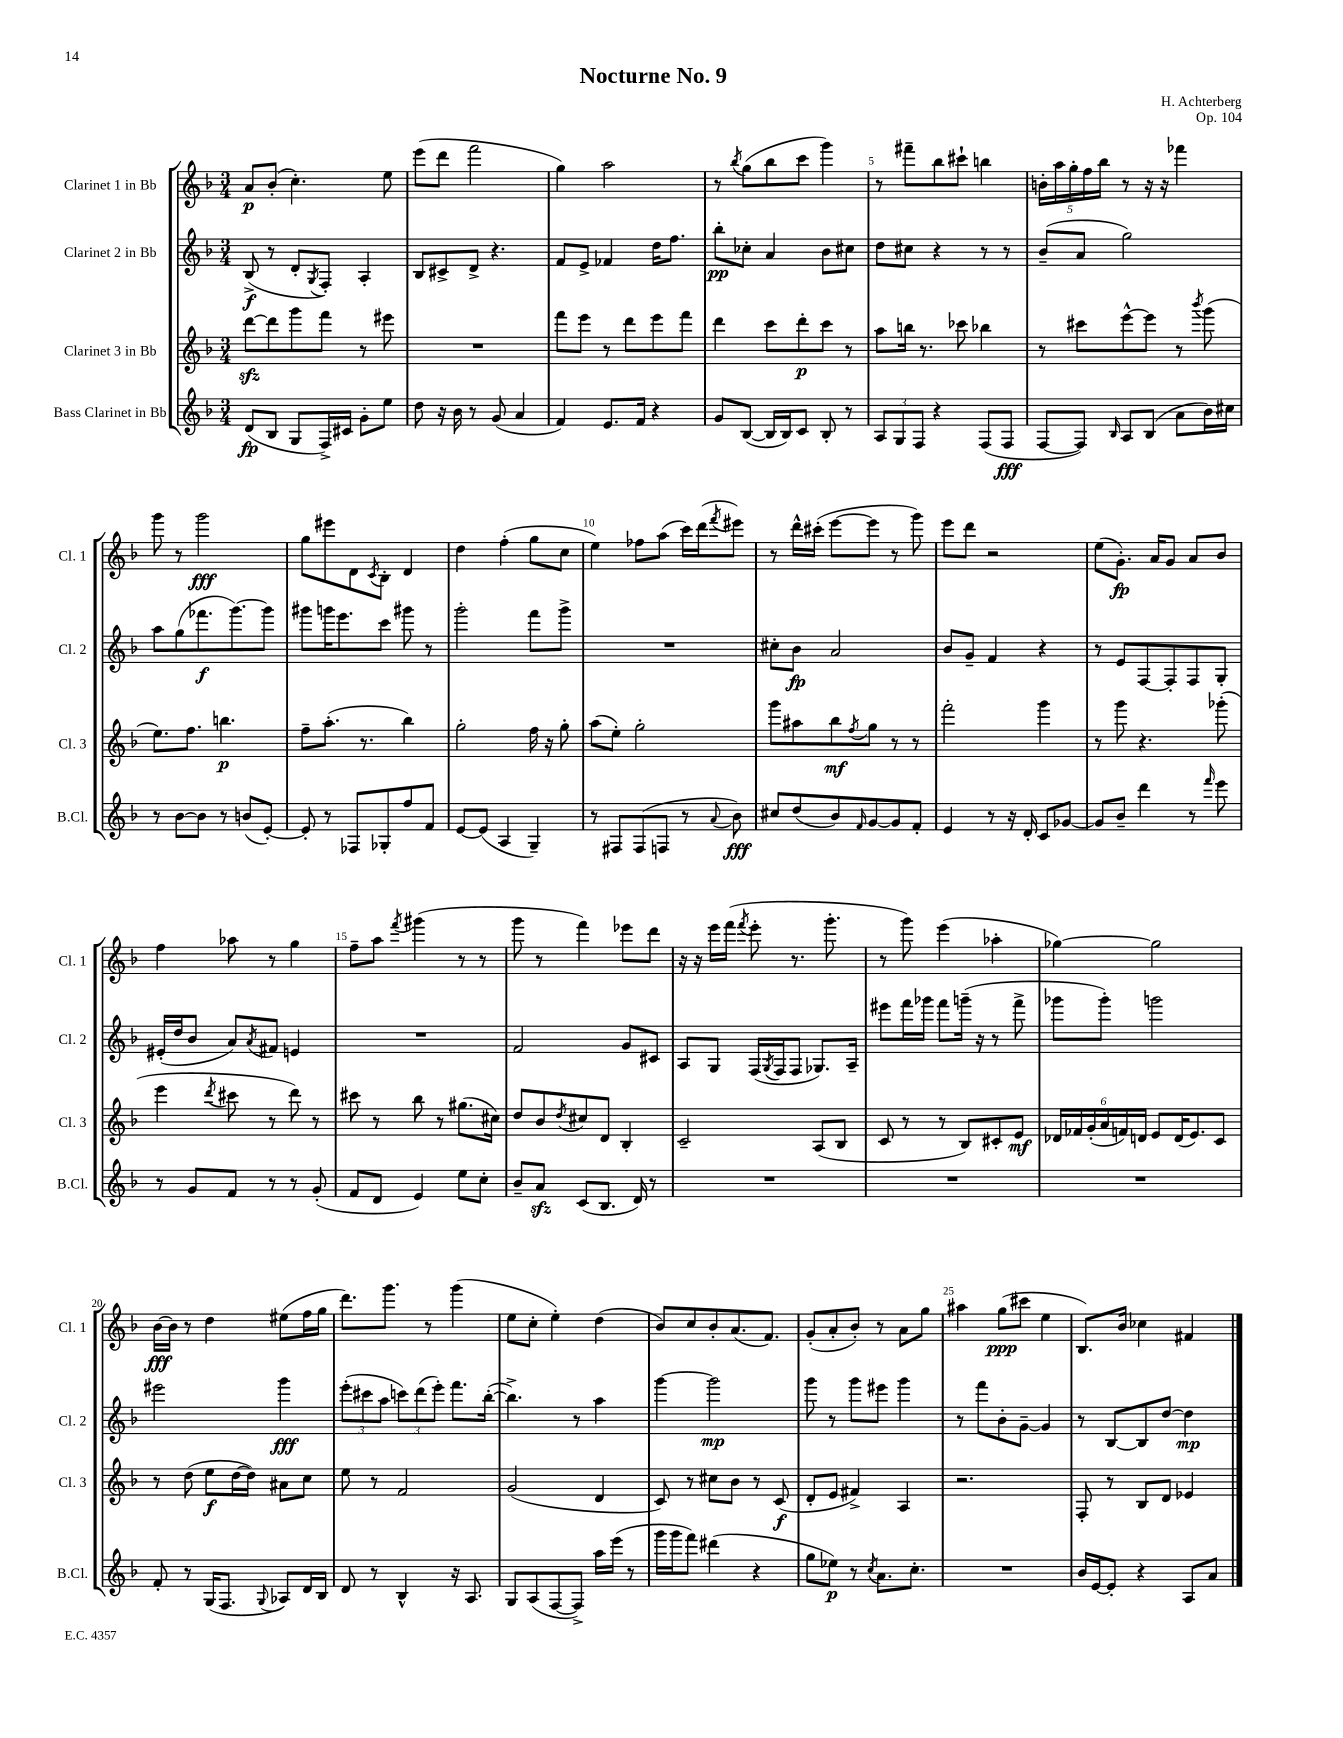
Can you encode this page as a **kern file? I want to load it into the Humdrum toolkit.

**kern	**kern	**kern	**kern
*staff4	*staff3	*staff2	*staff1
*clefG2	*clefG2	*clefG2	*clefG2
*k[b-]	*k[b-]	*k[b-]	*k[b-]
*M3/4	*M3/4	*M3/4	*M3/4
(8d	[8ddd	(8B-^	8a
8B-	8ddd]	8r	(8b-'
8G	8ggg	8d'	4.cc')
.	.	8qG	.
16F^)	8fff	8F')	.
16c#	.	.	.
8g'	8r	4A'	.
8ee	8eee#	.	8ee
=	=	=	=
8dd	2.r	8B-	(8eee
16r	.	8c#^	8ddd
16b-	.	.	.
8r	.	8d^	2fff
(8g	.	4.r	.
4a	.	.	.
=	=	=	=
4f)	8fff	8f	4gg)
.	8eee	8e^	.
8.e	8r	4f-	2aa
.	8ddd	.	.
16f	.	.	.
4r	8eee	16dd	.
.	.	8.ff	.
.	8fff	.	.
=	=	=	=
8g	4ddd	8bb-'	8r
.	.	.	8qbb-
([8B-	.	8cc-'	(8gg
16B-]	8ccc	4a	8bb-
16B-)	.	.	.
8c	8ddd'	.	8ccc
8B-'	8ccc	8b-	4ggg)
8r	8r	8cc#	.
=	=	=	=
12A	8aa	8dd	8r
12G	.	.	.
.	16bb	8cc#	8fff#~
12F	.	.	.
.	8.r	.	.
4r	.	4r	8bb-
.	8ccc-	.	8ccc#`
(8F	4bb-	8r	4bb
8F	.	8r	.
=	=	=	=
[8F	8r	(8b-~	20b'
.	.	.	20aa
.	.	.	20gg'
8F])	8ccc#	8a	.
.	.	.	20ff
.	.	.	20bb-
16qqB-	.	.	.
8A	[8eee^^	2gg)	8r
(8B-	8eee]	.	16r
.	.	.	16r
8a	8r	.	4fff-
.	8qbbb-	.	.
16b-)	(8ggg	.	.
16cc#	.	.	.
=	=	=	=
8r	8.ee)	8aa	8ggg
[8b-	.	(8gg	8r
.	8.ff	.	.
8b-]	.	8.fff-	2ggg
8r	4.bb	.	.
.	.	[8.ggg)	.
(8b	.	.	.
[8e')	.	8ggg]	.
=	=	=	=
8e']	8ff~	8ggg#	8gg
8r	(8.aa'	16ggg	8eee#
.	.	8.eee	.
8F-	.	.	8d
.	8.r	.	.
.	.	.	8qc
8G-'	.	8ccc	8B-'
8ff	4bb-)	8ggg#	4d
8f	.	8r	.
=	=	=	=
[8e	2gg'	2ggg'	4dd
(8e]	.	.	.
4A	.	.	(4ff'
4G~)	16ff	8fff	8gg
.	16r	.	.
.	8gg'	8ggg^	8cc
=	=	=	=
8r	(8aa	2.r	4ee)
8F#	8ee')	.	.
(8F#	2gg'	.	8ff-
8F	.	.	(8aa
8r	.	.	16ccc)
.	.	.	(16ddd
8qqa	.	.	8qfff
8b-)	.	.	8eee#)
=	=	=	=
8cc#	8ggg	8cc#'	8r
(8dd	8aa#	8b-	16ddd^^
.	.	.	(16ccc#'
8b-)	8bb-	2a	[8eee
16qqf	8qff	.	.
[8g	8gg	.	8eee]
8g]	8r	.	8r
8f'	8r	.	8ggg)
=	=	=	=
4e	2fff'	8b-	8eee
.	.	8g~	8ddd
8r	.	4f	2r
16r	.	.	.
16d'	.	.	.
8c	4ggg	4r	.
[8g-	.	.	.
=	=	=	=
8g-]	8r	8r	(8ee
8b-~	8ggg	8e	8.g')
4ddd	4.r	[8F	.
.	.	.	16a
.	.	8F']	8g
8r	.	8F	8a
16qqfff	.	.	.
8eee	(8ggg-'	8G'	8b-
=	=	=	=
8r	4eee	(16e#'	4ff
.	.	16dd	.
8g	.	8b-	.
.	8qddd	.	.
8f	8ccc#	8a)	8aa-
.	.	8qa	.
8r	8r	8f#	8r
8r	8ddd)	4e	4gg
(8g'	8r	.	.
=	=	=	=
8f	8ccc#	2.r	8ff~
8d	8r	.	8aa
.	.	.	8qfff
4e)	8bb-	.	(4ggg#
.	8r	.	.
8ee	(8.gg#	.	8r
8cc'	.	.	8r
.	16cc#)	.	.
=	=	=	=
8b-~	8dd	2f	8ggg
8a	8b-	.	8r
.	8qdd	.	.
(8c	8cc#	.	4fff)
8.B-	8d	.	.
.	4B-'	8g	8eee-
16d)	.	.	.
8r	.	8c#	8ddd
=	=	=	=
2.r	2c~	8A	16r
.	.	.	16r
.	.	8G	16eee
.	.	.	(16fff
.	.	.	8qfff
.	.	(16F	8eee'
.	.	8qG	.
.	.	16F	.
.	.	8F	8.r
.	(8A	8.G-)	.
.	.	.	8.ggg'
.	8B-	.	.
.	.	16A~	.
=	=	=	=
2.r	8c	8eee#	8r
.	8r	16fff	8ggg)
.	.	16ggg-	.
.	8r	8fff	(4eee
.	8B-)	(16ggg~	.
.	.	16r	.
.	8c#'	8r	4aa-'
.	8e	8fff^	.
=	=	=	=
2.r	24d-	8ggg-	[4gg-)
.	24f-	.	.
.	(24g'	.	.
.	24a	8ggg-')	.
.	24f)	.	.
.	24d	.	.
.	8e	2ggg	2gg-]
.	(16d	.	.
.	8.e)	.	.
.	8c	.	.
=	=	=	=
8f'	8r	2eee#	[16b-
.	.	.	16b-]
8r	(8dd	.	8r
(16G	8ee	.	4dd
8.F	.	.	.
.	[16dd	.	.
.	16dd])	.	.
8qqG	.	.	.
8A-)	8a#	4ggg	(8ee#
16d	8cc	.	16ff
16B-	.	.	16gg
=	=	=	=
8d	8ee	(12eee'	8.ddd)
.	.	12ccc#	.
8r	8r	.	.
.	.	12aa	.
.	.	.	8.ggg
4B-^^	2f	12ccc)	.
.	.	(12ddd	.
.	.	.	8r
.	.	12eee')	.
16r	.	8.fff	(4ggg
8.A	.	.	.
.	.	([16bb-'	.
=	=	=	=
8G	(2g	4.bb-^])	8ee
(8A	.	.	8cc'
[8F	.	.	4ee')
8F^])	.	8r	.
16aa	4d	4aa	(4dd
(16eee	.	.	.
8r	.	.	.
=	=	=	=
16ggg	8c)	[4ggg	8b-)
16ggg	.	.	.
8fff)	8r	.	8cc
(4ddd#	8cc#	2ggg]	8b-'
.	8b-	.	(8.a
4r	8r	.	.
.	.	.	8.f)
.	(8c	.	.
=	=	=	=
8gg	8d'	8ggg	(8g'
8ee-)	8e	8r	8a'
8r	4f#^)	8ggg	8b-')
8qcc	.	.	.
8.a	.	8eee#	8r
.	4A	4ggg	8a
8.cc'	.	.	.
.	.	.	8gg
=	=	=	=
2.r	2.r	8r	4aa#
.	.	8fff	.
.	.	8b-'	(8gg
.	.	[8g~	8ccc#
.	.	4g]	4ee
=	=	=	=
16b-	8F'	8r	8.B-)
[16e	.	.	.
8e']	8r	[8B-	.
.	.	.	16b-
4r	8B-	8B-]	4cc-
.	8d	[8dd	.
8A	4e-	4dd]	4f#
8a	.	.	.
==	==	==	==
*-	*-	*-	*-
